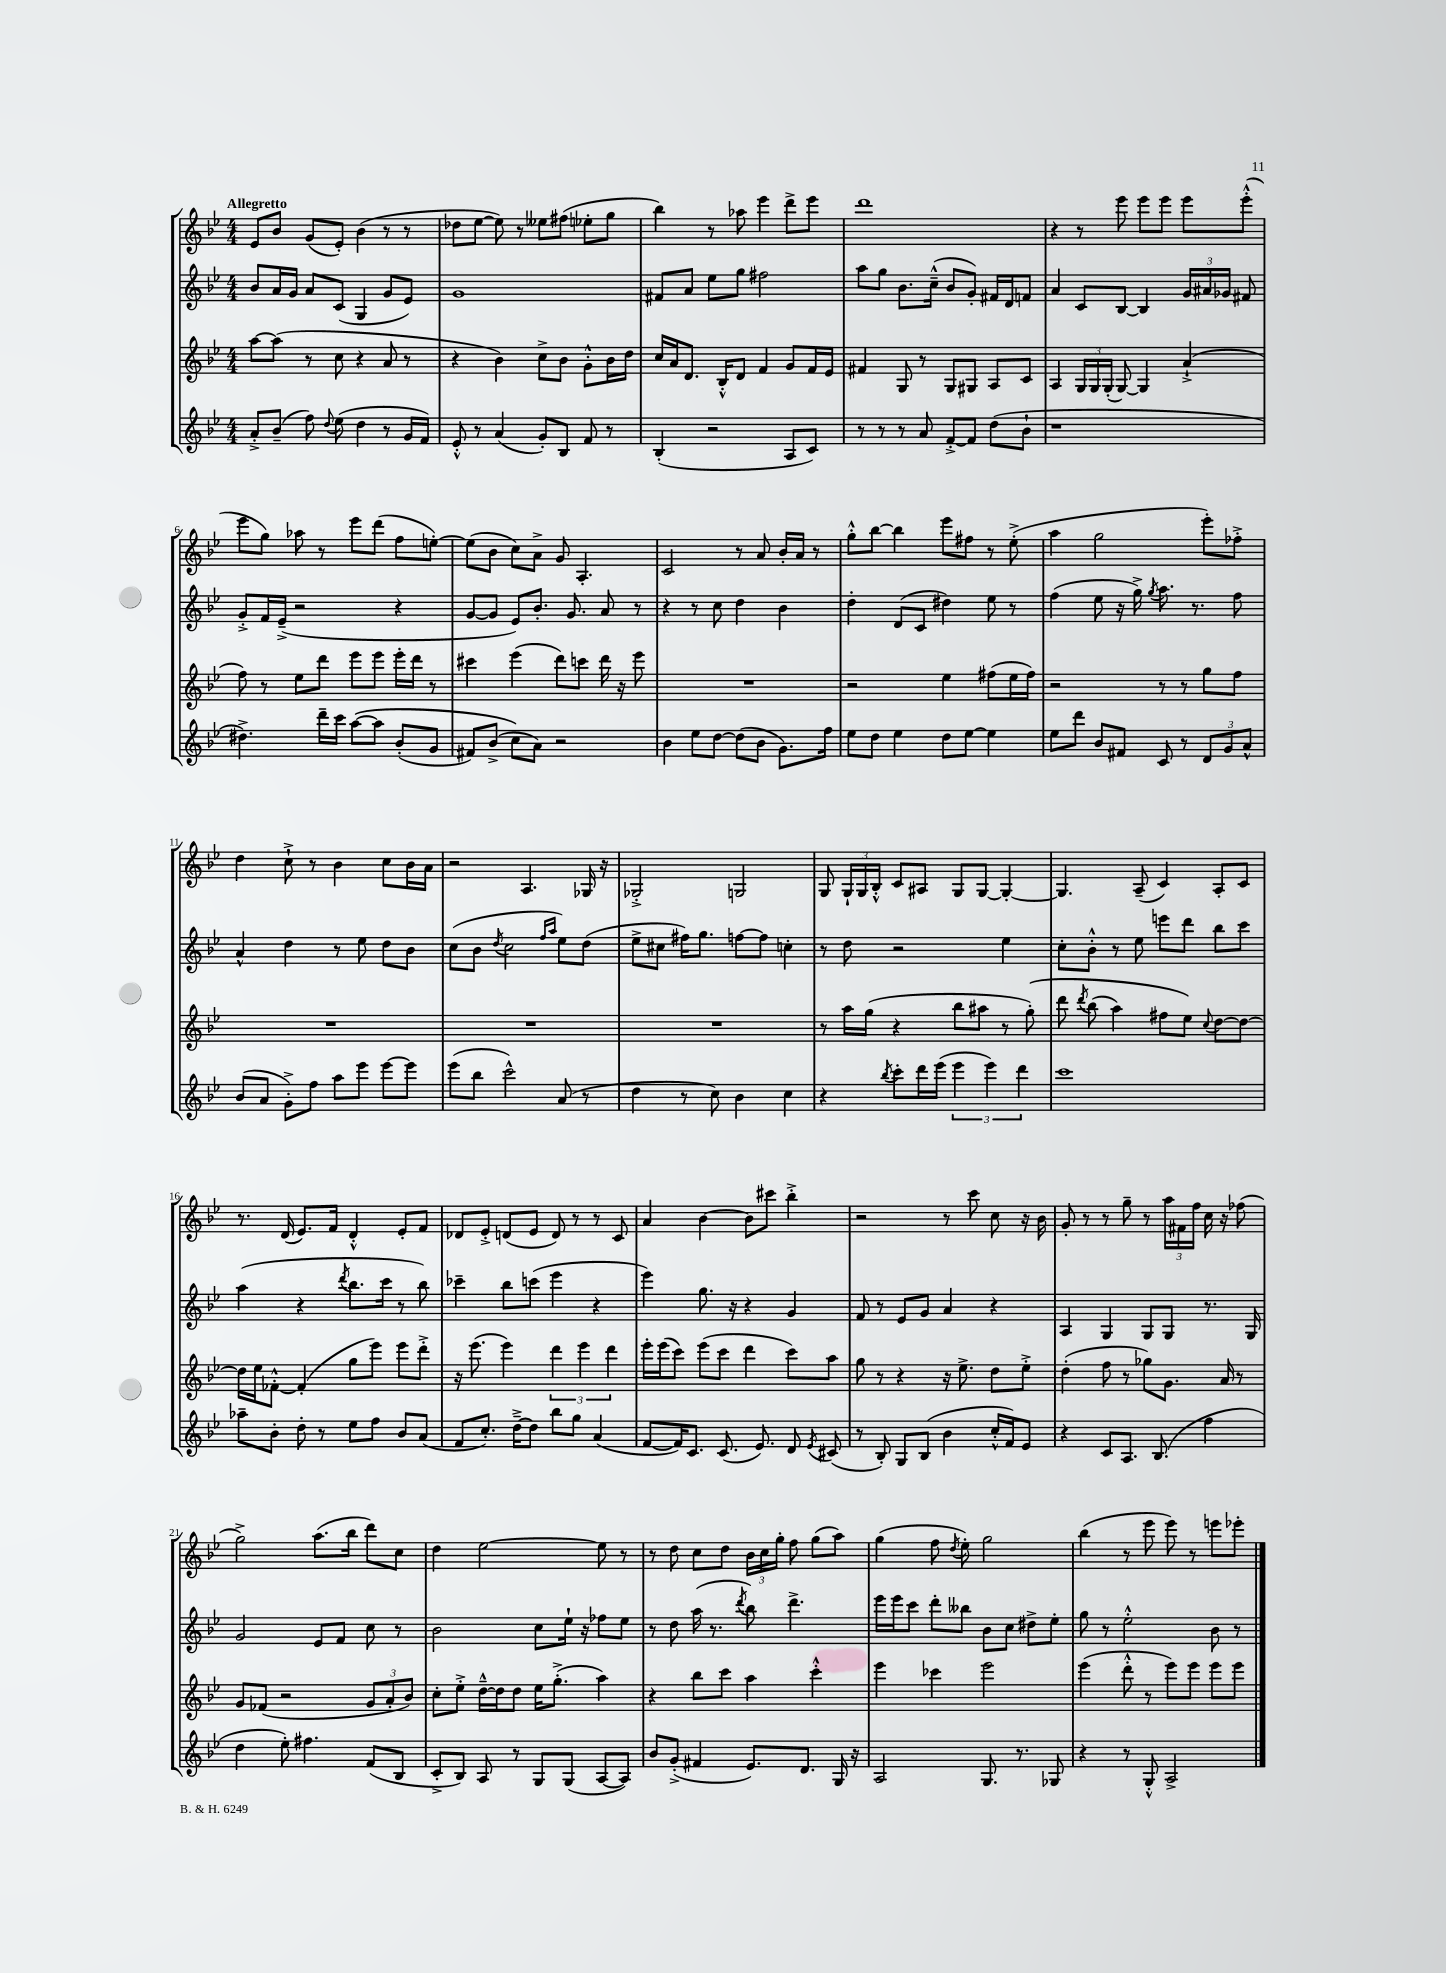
<<
\new StaffGroup <<
\new Staff = "s0" {
    \clef treble \key bes \major \numericTimeSignature \time 4/4 \tempo "Allegretto"
    \autoBeamOff ees'8[ bes'8] g'8[( ees'8]-.) bes'4( r8 r8 |
    des''8[ ees''8]~ ees''8) r8 eeses''8[ fis''8]( ees''8[-. g''8] |
    bes''4) r8 aes''8 ees'''4 d'''8[-> ees'''8] |
    d'''1 |
    r4 r8 ees'''8 ees'''8[ ees'''8] ees'''8[ ees'''8]-.-^( |
    ees'''8[ g''8]) aes''8 r8 ees'''8[ d'''8]( f''8[ e''8]~-.) |
    e''8[( bes'8] c''8[) a'8]-> g'8 a4.-. |
    c'2 r8 a'8 bes'16[-. a'16] r8 |
    g''8[-.-^ bes''8]~ bes''4 ees'''8[ fis''8] r8 ees''8-.->( |
    a''4 g''2 ees'''8[-.) fes''8]-.-> |
    d''4 c''8-!-> r8 bes'4 c''8[ bes'16 a'16] |
    r2 a4. ges16 r16 |
    ges2-.-> g2 |
    g8 \tuplet 3/2 { g16[-! g16 bes16]-.-^ } c'8[ ais8] g8[ g8]~ g4~-. |
    g4. a8--( c'4) a8[-. c'8] |
    r8. d'16( ees'8.[) f'16] d'4-.-^ ees'8[-. f'8] |
    des'8[ ees'8]-.-> d'8[( ees'8] d'8) r8 r8 c'8 |
    a'4 bes'4~ bes'8[ cis'''8] bes''4-.-> |
    r2 r8 c'''8 c''8 r16 bes'16 |
    g'8-. r8 r8 g''8-- r8 \tuplet 3/2 { a''16[ fis'16 f''16] } c''16 r16 fes''8( |
    g''2->) a''8.[( bes''16] d'''8[) c''8] |
    d''4 ees''2~ ees''8 r8 |
    r8 d''8 c''8[ d''8] \tuplet 3/2 { bes'16[ c''16 g''16]-. } f''8 g''8[( a''8]) |
    g''4( f''8 \acciaccatura { d''8 } ees''8-.) g''2 |
    bes''4( r8 ees'''8 ees'''8) r8 e'''8[ ees'''8]-. \bar "|." |
}
\new Staff = "s1" {
    \clef treble \key bes \major \numericTimeSignature \time 4/4
    \autoBeamOff bes'8[ a'16 g'16] a'8[ c'8]( g4 g'8[ ees'8]) |
    g'1 |
    fis'8[ a'8] ees''8[ g''8] fis''2 |
    a''8[ g''8] bes'8.[ c''16]---^( bes'8[ g'8]-.) fis'16[ d'16 f'8] |
    a'4 c'8[ bes8]~ bes4 \tuplet 3/2 { g'16[ ais'16 ges'16] } fis'8 |
    g'8[-.-> f'16 ees'16]--->( r2 r4 |
    g'8[~ g'8] ees'8[) bes'8.]-. g'8. a'8 r8 |
    r4 r8 c''8 d''4 bes'4 |
    d''4-. d'8[( c'8] dis''4) ees''8 r8 |
    f''4( ees''8 r16 g''16->) \acciaccatura { g''8 } a''8. r8. f''8 |
    a'4-^ d''4 r8 ees''8 d''8[ bes'8] |
    c''8[( bes'8] \acciaccatura { d''8 } c''2 \grace { f''16[ a''16] } ees''8[) d''8]( |
    ees''8[-> cis''8] fis''16[) g''8.] f''8[~ f''8] c''4-. |
    r8 d''8 r2 ees''4 |
    c''8[-. bes'8]-.-^ r8 ees''8 e'''8[ d'''8] bes''8[ c'''8] |
    a''4( r4 \acciaccatura { d'''8 } bes''8.[ c'''16] r8 bes''8) |
    ces'''4-- bes''8[ c'''8]( ees'''4 r4 |
    ees'''4) g''8. r16 r4 g'4 |
    f'8 r8 ees'8[ g'8] a'4 r4 |
    a4 g4 g8[ g8] r8. g16 |
    g'2 ees'8[ f'8] c''8 r8 |
    bes'2 c''8[ ees''16]-! r16 fes''8[ ees''8] |
    r8 d''8 a''16( r8. \acciaccatura { d'''8 } bes''8) d'''4.-> |
    ees'''16[ ees'''16 c'''8] d'''8[-. beses''8] bes'8[ c''8] dis''8[-> ees''8]-. |
    g''8 r8 ees''2-.-^ bes'8 r8 \bar "|." |
}
\new Staff = "s2" {
    \clef treble \key bes \major \numericTimeSignature \time 4/4
    \autoBeamOff a''8[~ a''8]( r8 c''8 r4 a'8 r8 |
    r4 bes'4) c''8[-> bes'8] g'8[-.-^ bes'16 d''16] |
    c''16[ a'16 d'8.] bes16[-.-^ d'8] f'4 g'8[ f'16 ees'16] |
    fis'4 g8 r8 g8[ gis8] a8[ c'8] |
    a4 \tuplet 3/2 { g16[ g16 g16]-.( } g8~) g4 a'4-!->( |
    f''8) r8 ees''8[ d'''8] ees'''8[ ees'''8] ees'''16[-. d'''16] r8 |
    cis'''4 ees'''4( d'''8[) c'''8] d'''16 r16 ees'''8 |
    R1 |
    r2 ees''4 fis''8[( ees''16 fis''16]) |
    r2 r8 r8 g''8[ f''8] |
    R1 |
    R1 |
    R1 |
    r8 a''16[ g''16]( r4 bes''8[ ais''8] r8 g''8-.)\( |
    d'''8 \acciaccatura { d'''8 } bes''8( a''4) fis''8[ ees''8]\) \appoggiatura { c''8 } d''8[~ d''8]~ |
    d''16[ ees''16 fes'8]~-.-^ fes'4-.( g''8[ ees'''8]) ees'''8[ d'''8]-.-> |
    r16 ees'''8.( ees'''4) \tuplet 3/2 { d'''4 ees'''4 d'''4 } |
    ees'''16[-. ees'''16( c'''8]) ees'''8[( c'''8] d'''4 c'''8[) a''8] |
    g''8 r8 r4 r16 ees''8.-> d''8[ ees''8]-.-> |
    d''4-.( f''8 r8 ges''8[) g'8.] a'16 r8 |
    g'8[ fes'8]( r2 \tuplet 3/2 { g'8[ a'8-. bes'8]) } |
    c''8[-. ees''8]-.-> d''16[~---^ d''16 d''8] ees''16[ g''8.]-.->( a''4) |
    r4 bes''8[ c'''8] a''4 c'''4-.-^ |
    ees'''4 ces'''4 ees'''2 |
    ees'''4( d'''8-.-^ r8 ees'''8[) ees'''8] ees'''8[ ees'''8] \bar "|." |
}
\new Staff = "s3" {
    \clef treble \key bes \major \numericTimeSignature \time 4/4
    \autoBeamOff a'8[-.-> bes'8]--( f''8) \appoggiatura { d''8 } ees''8( d''4 r8 g'16[ f'16]) |
    ees'8-.-^ r8 a'4( g'8[-.) bes8] f'8 r8 |
    bes4-.( r2 a8[ c'8]) |
    r8 r8 r8 a'8 f'8[~-.-> f'8] d''8[( bes'8]-! |
    r1 |
    dis''4.->) d'''16[-- c'''16] a''8[~\( a''8] bes'8[-.( g'8] |
    fis'8[) bes'8]->( c''8[\) a'8]) r2 |
    bes'4 ees''8[ d''8]~ d''8[( bes'8] g'8.[) f''16] |
    ees''8[ d''8] ees''4 d''8[ ees''8]~ ees''4 |
    ees''8[ d'''8] bes'8[ fis'8] c'8 r8 \tuplet 3/2 { d'8[ g'8 a'8]-^ } |
    bes'8[( a'8] g'8[-.->) f''8] a''8[ ees'''8] ees'''8[~ ees'''8] |
    ees'''8[( bes''8] c'''2-^) a'8( r8 |
    d''4 r8 c''8) bes'4 c''4 |
    r4 \acciaccatura { bes''8 } c'''8[-. d'''16 ees'''16]( \tuplet 3/2 { ees'''4 ees'''4) d'''4 } |
    c'''1 |
    aes''8[-- bes'8]-. d''8-. r8 ees''8[ f''8] bes'8[ a'8]( |
    f'8[ c''8.]-.) d''16[~---> d''8] bes''8[ g''8] a'4( |
    f'8[~ f'16) c'8.] c'8.( ees'8.) d'8 \acciaccatura { ees'8 } cis'8( |
    r8 bes8-.) g8[ bes8]( bes'4 c''16[-.-^ f'16) ees'8] |
    r4 c'8[ a8.] bes8.( f''4 |
    d''4 ees''8-.) fis''4. f'8[( bes8] |
    c'8[-.-> bes8]) a8 r8 g8[ g8]( a8[~ a8]) |
    bes'8[ g'8]-.->( fis'4 ees'8.[) d'8.] g16 r16 |
    a2 g8. r8. ges8 |
    r4 r8 g8-.-^ a2-> \bar "|." |
}
>>
>>
